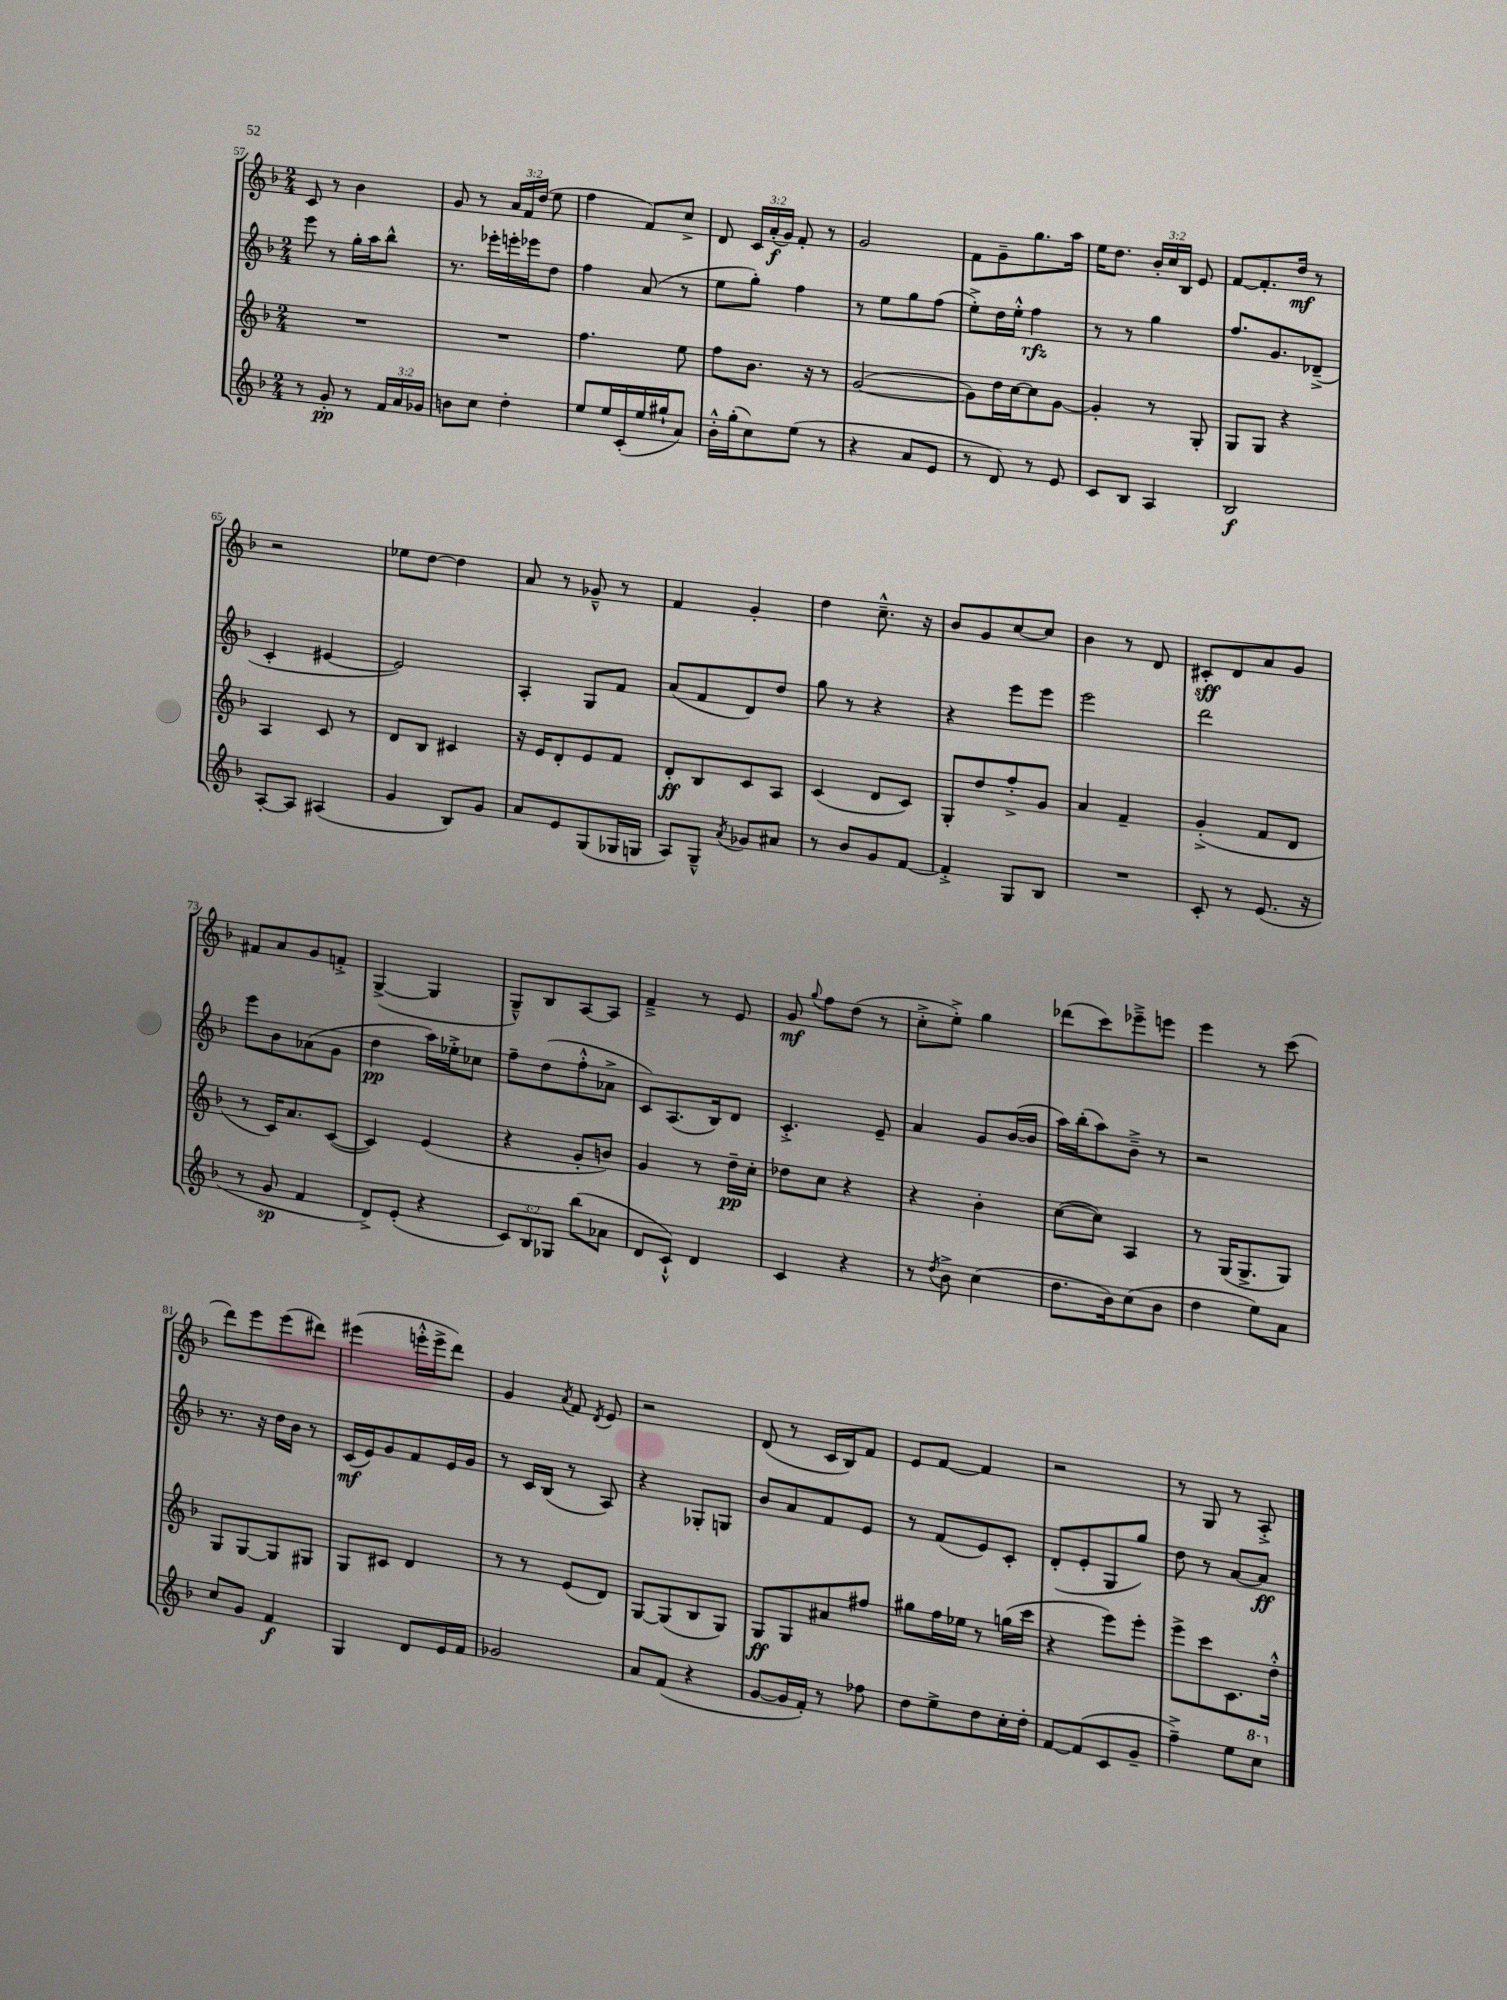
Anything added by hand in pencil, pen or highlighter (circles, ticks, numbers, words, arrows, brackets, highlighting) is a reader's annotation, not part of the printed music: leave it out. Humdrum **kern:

**kern	**kern	**kern	**kern
*staff4	*staff3	*staff2	*staff1
*clefG2	*clefG2	*clefG2	*clefG2
*k[b-]	*k[b-]	*k[b-]	*k[b-]
*M2/4	*M2/4	*M2/4	*M2/4
8r	2r	8eee	8c
8g'	.	8r	8r
8r	.	16gg'	4b-
.	.	16aa	.
24f	.	8bb-^^	.
24a	.	.	.
24g-	.	.	.
=	=	=	=
8b	2r	8.r	8g
8cc	.	.	8r
.	.	16eee-'	.
4dd'	.	16eee'	24a
.	.	.	24f
.	.	16eee-	.
.	.	.	(24dd
.	.	8dd	8ee
=	=	=	=
8ee	4.ff	4ff	4ff
16ee	.	.	.
(16c'	.	.	.
16ee	.	(8a	8f)
16gg#`	.	.	.
8a)	8ee	8r	8cc^
=	=	=	=
16b-'^^	8ff	8ee	8d
(16gg'	.	.	.
8cc)	8.b-	8gg')	24c
.	.	.	(24a'
.	.	.	24g)
(8ee	.	4ff	8f'
.	16r	.	.
8r	8r	.	8r
=	=	=	=
4r	([2g	8r	2g
.	.	8ee	.
8a	.	8gg	.
8e	.	(8ff	.
=	=	=	=
8r	8g])	8ee'^)	8f
8d)	16dd	16dd	8g~
.	[16cc	16ee'^^	.
8r	8cc]	4ff	8.gg
8e	[8g	.	.
.	.	.	16aa
=	=	=	=
8c	4g']	8r	16ee
.	.	.	8.dd
8B-	.	8r	.
4A	8r	4gg	24b-'
.	.	.	24cc
.	.	.	24B-
.	8G'	.	8e
=	=	=	=
2B-	8G	8.ff	[8f
.	8G	.	8.f']
.	.	8.g	.
.	4r	.	.
.	.	.	16dd
.	.	(8d-~^	8r
=	=	=	=
[8A'	4A	4c'	2r
8A]	.	.	.
(4A#	8c	[4e#	.
.	8r	.	.
=	=	=	=
4g	8d	2e#])	8ee-
.	8B-	.	[8dd
8B-)	4c#	.	4dd]
8g	.	.	.
=	=	=	=
8a	16r	4A'	8a
.	16e	.	.
8e	8d'	.	8r
(8G	8e	8G	8g-~^^
16G-	8f	8f	8r
16G	.	.	.
=	=	=	=
8A)	8d'	(8a	4f
8G~^^	8B-	8f	.
8qa	.	.	.
8g-	8c	8d)	4g'
8a#	8A	8dd	.
=	=	=	=
8r	(4c	8gg	4dd
8b-	.	8r	.
8g	8d	4r	8.cc~^^
[8f	8c)	.	.
.	.	.	16r
=	=	=	=
4f'^]	8G'	4r	8b-
.	8dd	.	8g
8G	8ff'^	8eee	[8cc
8B-	8g	8eee	8cc]
=	=	=	=
2r	4a	2eee	4b-
.	4f~	.	8r
.	.	.	8d
=	=	=	=
8c'	(4g'^	2ddd	8c#'
8r	.	.	8d
(8.e	8f	.	8a
.	8d	.	8g
16r	.	.	.
=	=	=	=
8r	8r	8eee	8f#
8g	16c)	8b-	8a
.	8.a	.	.
4f	.	(8a-	8g
.	([8c	8g	8f'^
=	=	=	=
8d^)	4c])	4dd	([4G^
(8e'	.	.	.
4r	(4e	16aa)	4G]
.	.	16ee-'^	.
.	.	8cc-	.
=	=	=	=
12c)	4r	8ff~	8G~^^)
12B-	.	.	.
.	.	(8dd	8B-
12G-	.	.	.
(8bb-	8g'	8ff'^^	[8A
8a-	8b)	8a-^	8A]
=	=	=	=
8d	4g	8c)	4f~^
8c`^^)	.	(8.A	.
4d	8r	.	8r
.	.	16B-)	.
.	16dd~	8d	8e
.	16cc'	.	.
=	=	=	=
4c	8dd-	4.c'^	8g
.	.	.	8qqgg
.	8cc	.	8ff
4r	4r	.	(8dd
.	.	8e~	8r
=	=	=	=
8r	4r	4a	8cc'^
8qdd	.	.	.
8b-^	.	.	8ee'^)
(4cc	4b-'	8g	4gg
.	.	([16b-	.
.	.	16b-]	.
=	=	=	=
8.dd	([8cc	16aa)	(8ddd-
.	.	(16bb-'	.
.	8cc])	8aa)	8ccc)
16b-)	.	.	.
(8cc	4A	8b-~^	8eee-~^
8b-	.	8r	8eee
=	=	=	=
4dd	8r	2r	4eee
.	(16G	.	.
.	8.G^	.	.
8ee)	.	.	8r
8a	8G)	.	(8ccc
=	=	=	=
8cc	8G	8.r	8ddd)
8g	[8G	.	8eee
.	.	16r	.
4f	8G]	16dd	(8eee
.	.	16b-	.
.	8G#	8r	8ddd#)
=	=	=	=
4G	8G	(16c	(4eee#
.	.	16e)	.
.	8c#	8g	.
8d	4d	8f	16eee'^^
.	.	.	16eee^
16e	.	16e	8ddd)
16f	.	16g	.
=	=	=	=
2g-	8r	8r	4g
.	8r	16c	.
.	.	(16B-	.
.	.	.	8qa
.	(8e	8r	8f
.	.	.	8qd
.	8d)	8A)	8e
=	=	=	=
8a	[8G	4r	2r
(8f	(8G]	.	.
4r	8B-	8G-'	.
.	8G)	8G	.
=	=	=	=
[8g	8G	8b-	(8d
16g]	8G	8a	8r
16f')	.	.	.
8r	8a#	8f	16c
.	.	.	16B-)
8ff-	8ff#	8e	8f
=	=	=	=
8dd	8gg#	8r	8e
8ee^	16ff	(8f	[8f
.	16ee-	.	.
8dd	8r	8e)	4f]
16cc'	(16gg	8c'	.
16dd'	16ccc	.	.
=	=	=	=
[8f	4r	(8d'	2r
(8f]	.	8e'	.
8c	8eee)	8G	.
8g~	8eee'	8gg)	.
=	=	=	=
4ff~^)	8eee^	8dd	8r
.	8ccc	8r	8G
8ee	8.c	[8a	8r
8ccc	.	8a]	8A'^
.	16dd'^^	.	.
==	==	==	==
*-	*-	*-	*-
